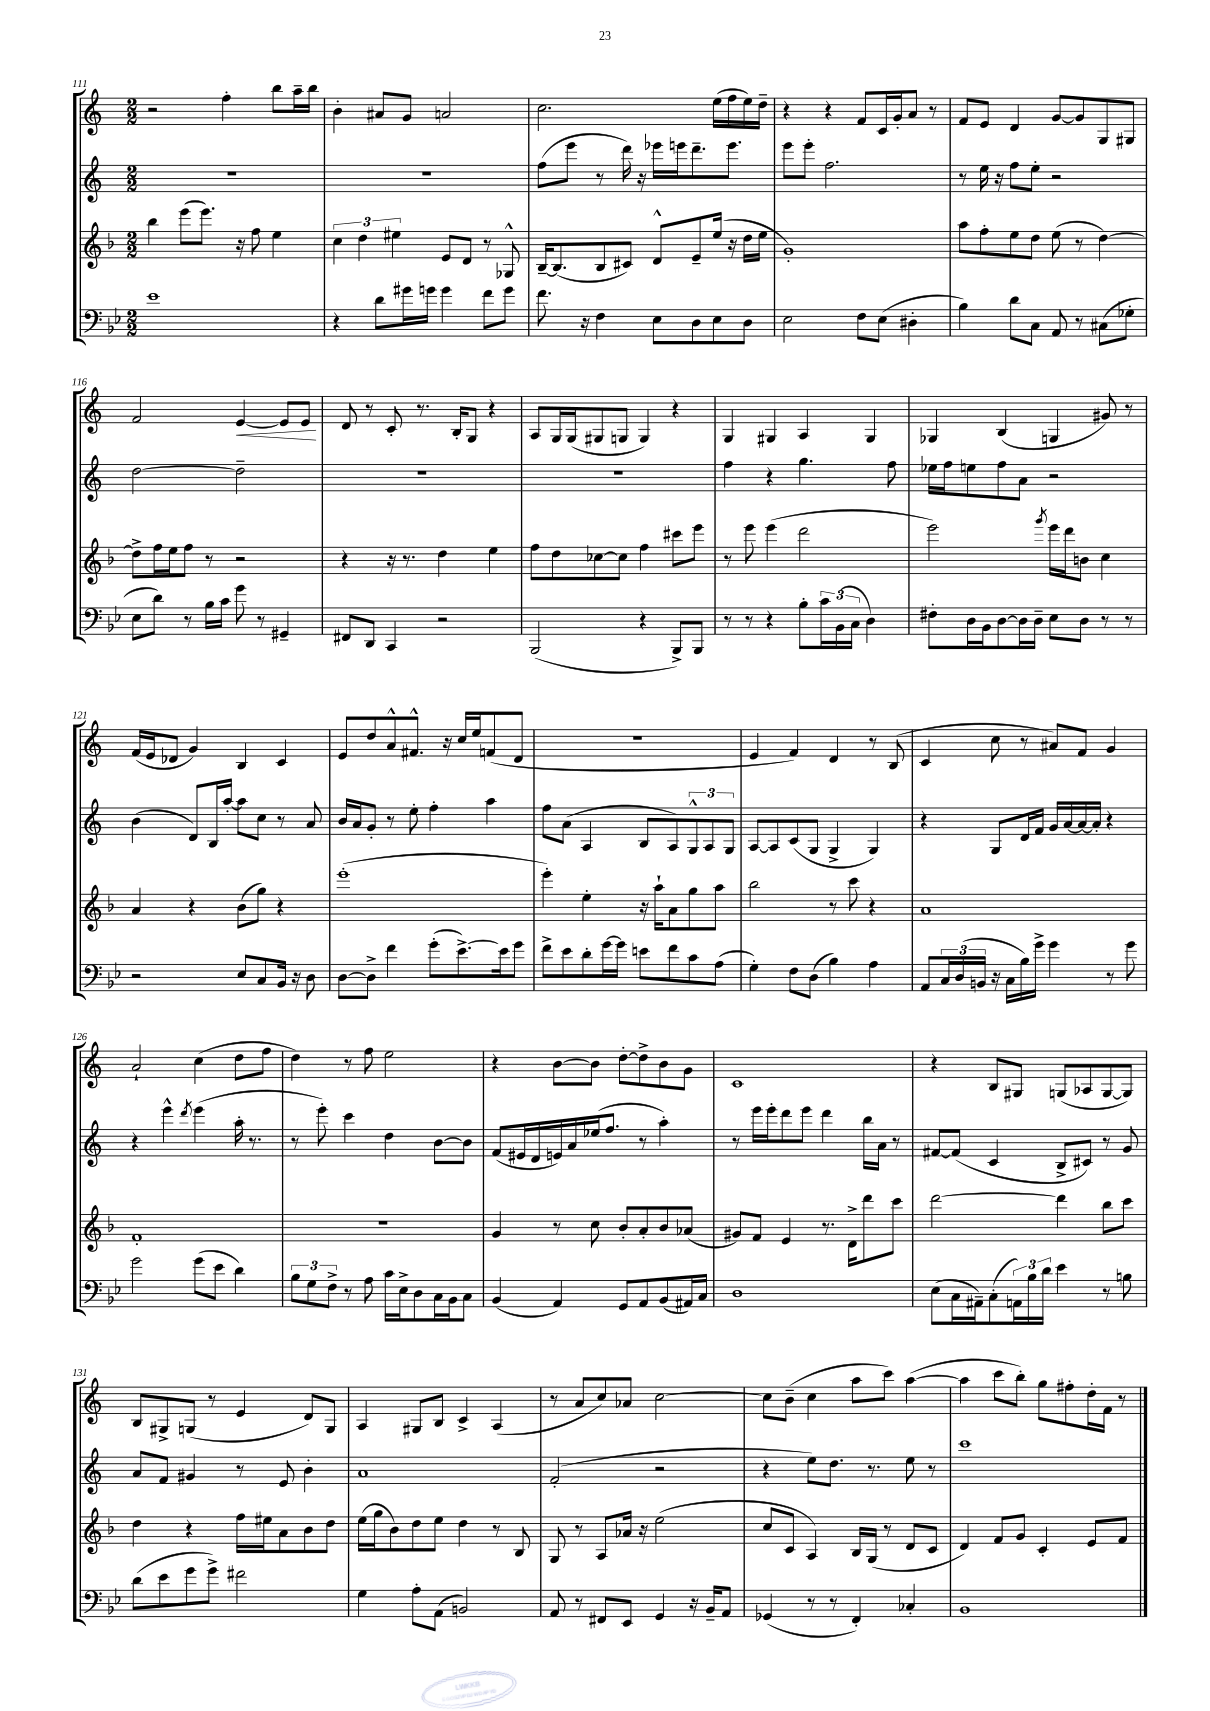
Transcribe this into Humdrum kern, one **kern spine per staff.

**kern	**kern	**kern	**kern
*staff4	*staff3	*staff2	*staff1
*clefF4	*clefG2	*clefG2	*clefG2
*k[b-e-]	*k[b-]	*k[]	*k[]
*M2/2	*M2/2	*M2/2	*M2/2
1e-	4bb-	1r	2r
.	(8eee	.	.
.	8.eee)	.	.
.	.	.	4ff'
.	16r	.	.
.	8ff	.	.
.	4ee	.	8bb
.	.	.	16aa~
.	.	.	16bb
=	=	=	=
4r	6cc	1r	4b'
.	6dd	.	.
8d	.	.	8a#
.	6ee#	.	.
16g#	.	.	8g
16g	.	.	.
4g	8e	.	2a
.	8d	.	.
8f	8r	.	.
8g	8G-^^	.	.
=	=	=	=
8.f	[16B-~	(8ff	2.cc
.	(8.B-]	.	.
.	.	8eee	.
16r	.	.	.
4F	8B-	8r	.
.	8c#)	16ddd)	.
.	.	16r	.
8E-	8d^^	16eee-	.
.	.	16eee	.
8D	8e~	8.ddd~	.
8E-	(16ee	.	(16ee
.	16r	8.eee	16ff
8D	16dd	.	16ee)
.	16ee	.	16dd~
=	=	=	=
2E-	1g')	8eee	4r
.	.	8eee'	.
.	.	2.ff	4r
8F	.	.	8f
(8E-	.	.	16c
.	.	.	16g'
4D#'	.	.	8a
.	.	.	8r
=	=	=	=
4B-)	8aa	8r	8f
.	8ff'	16ee	8e
.	.	16r	.
8d	8ee	8ff	4d
8C	8dd	8ee'	.
8AA	(8ee	2r	[8g
8r	8r	.	8g]
(8C#	[4dd)	.	8G
8G-'	.	.	8G#
=	=	=	=
8E-	8dd^]	[2dd	2f
8d)	16ff	.	.
.	16ee	.	.
8r	8ff	.	.
16B-	8r	.	.
16c	.	.	.
8g	2r	2dd~]	[4e
8r	.	.	.
4GG#~	.	.	8e]
.	.	.	8e
=	=	=	=
8FF#	4r	1r	8d
8DD	.	.	8r
4CC	16r	.	8c'
.	8.r	.	.
.	.	.	8.r
2r	4dd	.	.
.	.	.	16B'
.	.	.	8G
.	4ee	.	4r
=	=	=	=
(2BBB-	8ff	1r	8A
.	8dd	.	16G
.	.	.	(16G
.	[8cc-	.	8G#
.	8cc-]	.	8G
4r	4ff	.	4G)
8BBB-^)	8ccc#	.	4r
8BBB-	8eee	.	.
=	=	=	=
8r	8r	4ff	4G
8r	8eee	.	.
4r	(4eee	4r	4G#
8B-'	2ddd	4.gg	4A
24c	.	.	.
(24BB-	.	.	.
24C	.	.	.
4D)	.	.	4G#
.	.	8ff	.
=	=	=	=
8F#'	2eee)	16ee-	4G-
.	.	16ff	.
16D	.	8ee	.
16BB-	.	.	.
[8D	.	8ff	(4B
16D]	.	8a	.
16D~	.	.	.
.	8qggg	.	.
8E-	16eee	2r	4G
.	16ddd	.	.
8D	8b	.	.
8r	4cc	.	8g#)
8r	.	.	8r
=	=	=	=
2r	4a	(4b	(16f
.	.	.	16e
.	.	.	8d-
.	4r	8d)	4g)
.	.	16B	.
.	.	[16aa'	.
8E-	(8b-	8aa]	4B
8C	8gg)	8cc	.
16BB-	4r	8r	4c
16r	.	.	.
8D	.	8a	.
=	=	=	=
[8D	(1eee'	16b	8e
.	.	16a	.
8D^]	.	8g'	8dd
4f	.	8r	8a^^
.	.	8ee'	8.f#^^
(8g'	.	4ff'	.
.	.	.	16r
[8.e-^)	.	.	16cc
.	.	.	16ee
.	.	4aa	(8f
16e-]	.	.	.
8g	.	.	8d
=	=	=	=
8f^	4eee')	8ff	1r
8e-	.	(8a	.
8d'	4ee'	4A	.
[16g	.	.	.
16g]	.	.	.
8e	16r	8B	.
.	16aa`	.	.
8f	8a	8A)	.
8c	8gg	12G^^	.
.	.	12A	.
(8A	8aa	.	.
.	.	12G	.
=	=	=	=
4G')	2bb-	[8A	4e
.	.	8A]	.
8F	.	(8c	4f)
(8D	.	8G	.
4B-)	8r	4G^	4d
.	8ccc	.	.
4A	4r	4G)	8r
.	.	.	(8B
=	=	=	=
8AA	1a	4r	4c
24C	.	.	.
(24D	.	.	.
24BB	.	.	.
16r	.	8G	8cc
16C	.	.	.
16B-)	.	16d	8r
16g^	.	16f	.
4g	.	16g	8a#)
.	.	[16a	.
.	.	16a_	8f
.	.	16a']	.
8r	.	4r	4g
8g	.	.	.
=	=	=	=
2g	1f'	4r	2a`
.	.	4eee^^	.
.	.	8qddd	.
(8g	.	(4eee	(4cc
8e-	.	.	.
4d)	.	16aa'	8dd
.	.	8.r	.
.	.	.	8ff
=	=	=	=
12B-	1r	8r	4dd)
12G	.	.	.
.	.	8eee')	.
12F^	.	.	.
8r	.	4ccc	8r
8A	.	.	8ff
16c	.	4dd	2ee
16E-^	.	.	.
8D	.	.	.
16C	.	[8b	.
16BB-	.	.	.
8C	.	8b]	.
=	=	=	=
(4BB-	4g	(8f	4r
.	.	16e#	.
.	.	16d	.
4AA)	8r	16e)	[8b
.	.	16a	.
.	8cc	(16ee-	8b]
.	.	8.ff	.
8GG	8b-'	.	[8dd'
8AA	8a'	8r	8dd^]
(8BB-	8b-	4aa')	8b
16AA#)	(8a-	.	8g
16C	.	.	.
=	=	=	=
1D	8g#)	8r	1c
.	8f	16eee	.
.	.	16eee'	.
.	4e	8ddd	.
.	.	8eee	.
.	8.r	4ddd	.
.	16d^	.	.
.	8ddd	16bb	.
.	.	16a	.
.	8ccc	8r	.
=	=	=	=
(8E-	[2ddd	[8f#	4r
16C	.	(8f#]	.
16AA#~)	.	.	.
(8C'	.	4c	8B
24AA)	.	.	8G#
24B-	.	.	.
24d	.	.	.
4e-	4ddd]	8B^	(8G
.	.	8c#)	8A-
8r	8bb-	8r	[8G
8B	8ccc	8g	8G])
=	=	=	=
(8d	4dd	8a	8B
8e-	.	8f	8G#^
8g	4r	4g#	(8G
8g^)	.	.	8r
2f#	16ff	8r	4e
.	16ee#	.	.
.	8a	8e	.
.	8b-	4b'	8d)
.	8dd	.	8G
=	=	=	=
4G	(16ee	1a	4A
.	16gg	.	.
.	8b-)	.	.
8A'	8dd	.	8G#
(8AA	8ee	.	8B
2BB)	4dd	.	4c^
.	8r	.	(4A
.	8B-	.	.
=	=	=	=
8AA	8G	(2f'	8r
8r	8r	.	8a
8FF#	8A	.	8cc)
8EE-	16a-	.	8a-
.	16r	.	.
4GG	(2ee	2r	[2cc
16r	.	.	.
16BB-~	.	.	.
8AA	.	.	.
=	=	=	=
(4GG-	8cc	4r	8cc]
.	8c	.	(8b~
8r	4A)	8ee)	4cc
8r	.	8.dd	.
4FF')	16B-	.	8aa
.	(16G	8.r	.
.	8r	.	8ccc)
4C-'	8d	8ee	([4aa
.	8c	8r	.
=	=	=	=
1BB-	4d)	1ccc	4aa]
.	8f	.	8ccc
.	8g	.	8bb')
.	4c'	.	8gg
.	.	.	8ff#'
.	8e	.	16dd'
.	.	.	16f
.	8f	.	8r
==	==	==	==
*-	*-	*-	*-
